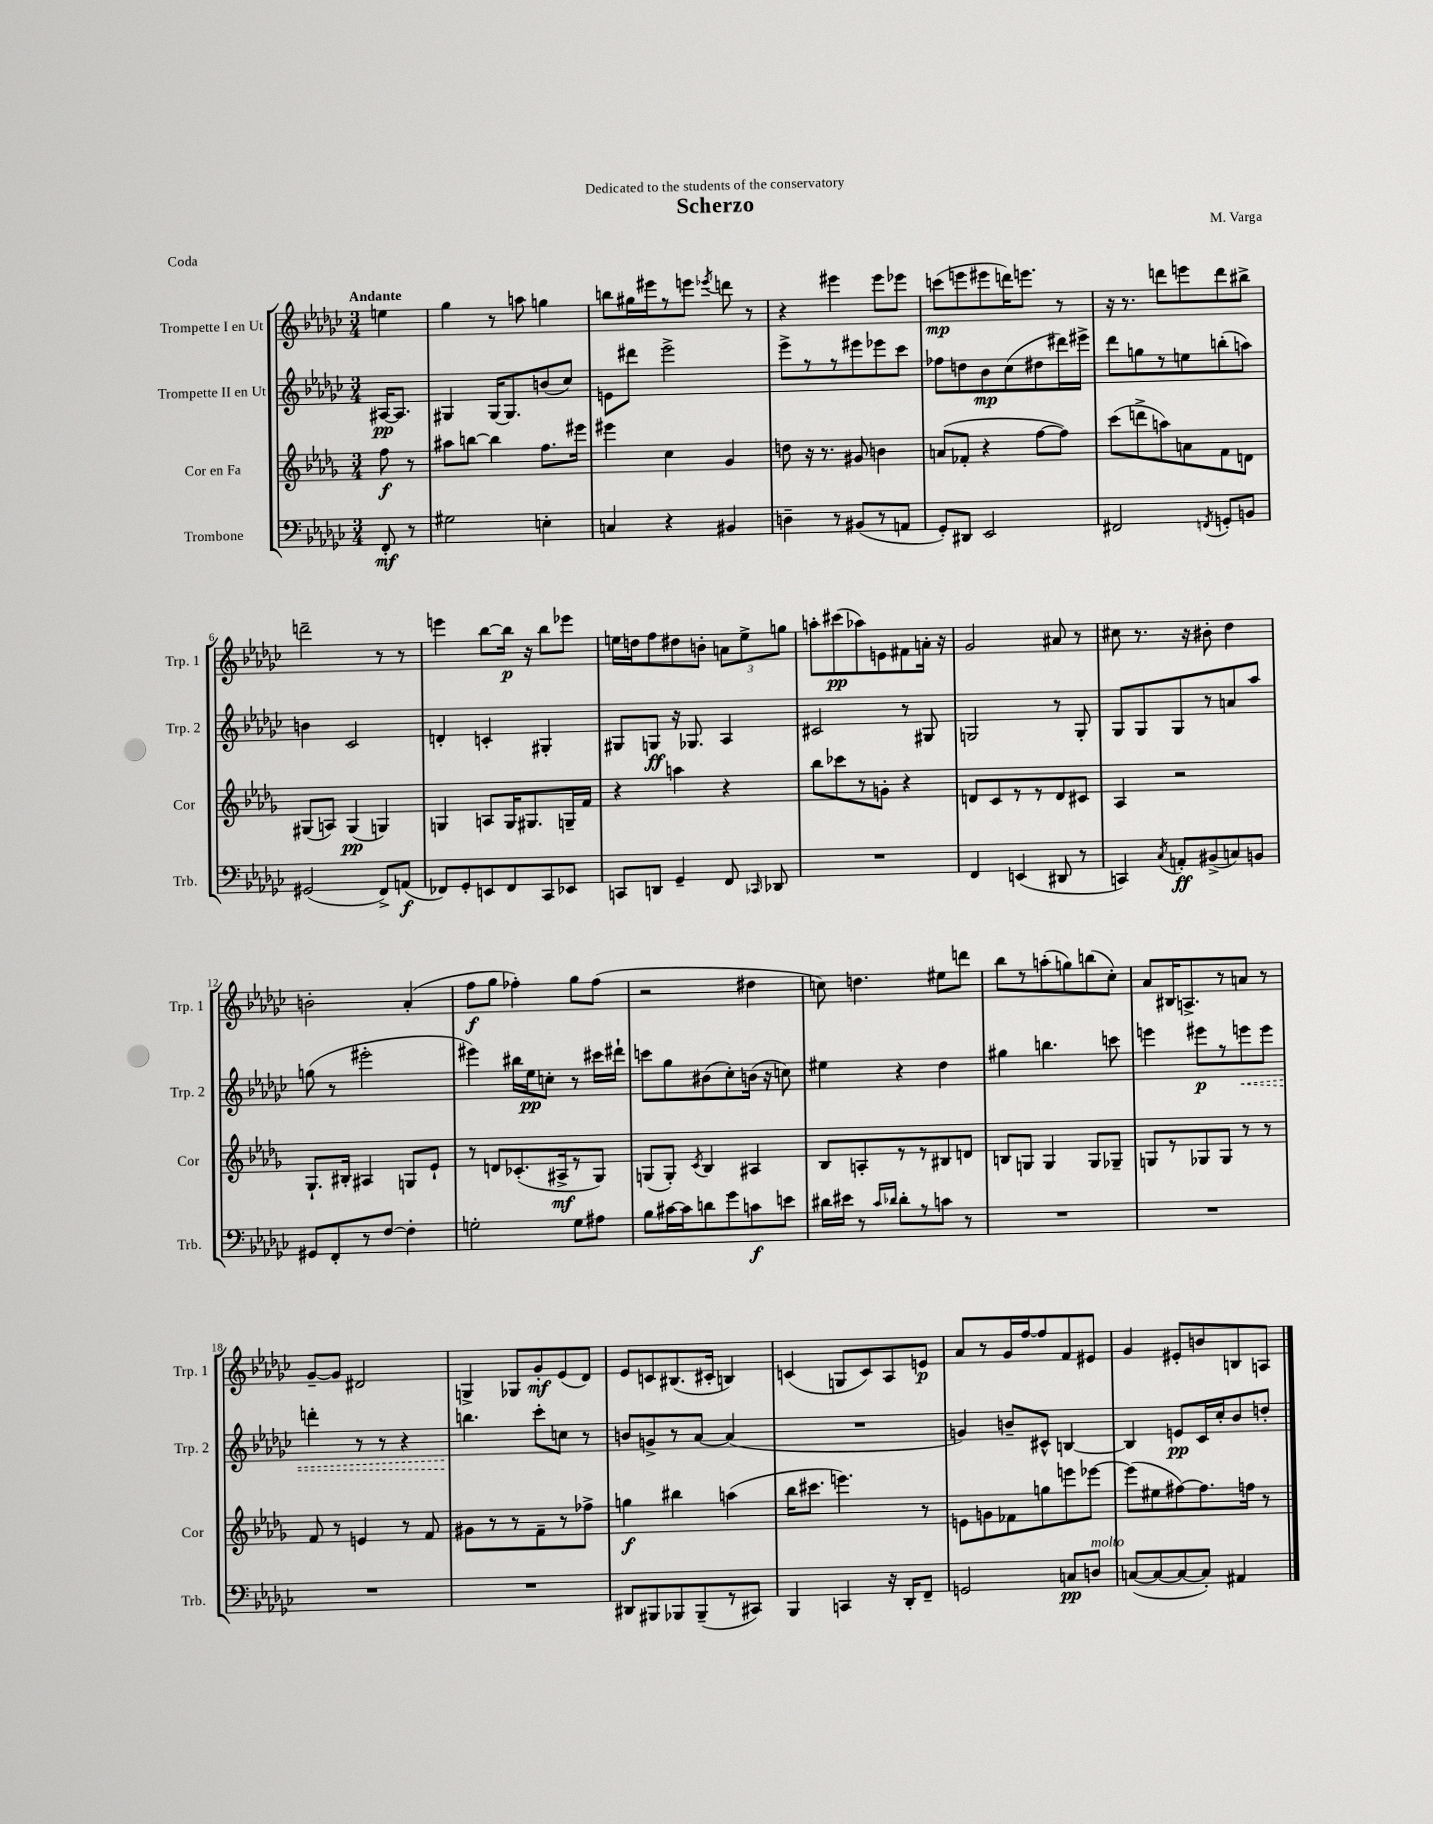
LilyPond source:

\header { title = "Scherzo" composer = "M. Varga" dedication = "Dedicated to the students of the conservatory" piece = "Coda" }
<<
\new StaffGroup <<
\new Staff = "s0" \with { instrumentName = "Trompette I en Ut" shortInstrumentName = "Trp. 1" } {
    \clef treble \key ges \major \numericTimeSignature \time 3/4 \partial 4 \tempo "Andante"
    \autoBeamOff e''4 |
    ges''4 r8 a''8 g''4 |
    b''8[ gis''16 eis'''16 r8 e'''8] \acciaccatura { ees'''8 } d'''8 r8 |
    r4 eis'''4 eis'''8[ ees'''8] |
    c'''8[\mp( e'''8 eis'''8 d'''16) e'''8.] r8 |
    r16 r8. d'''8[ e'''8 d'''8 bis''8]-> |
    d'''2-- r8 r8 |
    e'''4 bes''8[~ bes''16]\p r16 bes''8[ ees'''8] |
    e''16[ d''16 f''8 dis''8 b'8]-. \tuplet 3/2 { a'8[ e''8-> g''8] } |
    a''8[-. cis'''8\pp( aes''8) e'8 fis'8 a'16]-. r16 |
    ges'2 ais'8 r8 |
    cis''8 r8. r16 bis'8-. des''4 |
    b'2-. aes'4-.( |
    f''8[\f ges''8] fes''4-.) ges''8[ fes''8]( |
    r2 dis''4 |
    c''8) d''4. eis''8[ d'''8] |
    bes''8[ r8 a''8-.( g''8) b''8( ces''8]-.) |
    aes'8[ bis16 a8.-> r8 a'8] r8 |
    ges'8[~-- ges'8] dis'2 |
    g4-> ges8[ ges'8-.\mf ees'8( des'8]) |
    ees'8[ c'8 bis8.( cis'16]-. b4) |
    c'4( g8[ c'8) aes8 e'8]\p |
    aes'8[ r8 ges'16 f''16~ f''8 f'8 eis'8] |
    ges'4 eis'8[-. b'8 b8 a8] \bar "|." |
}
\new Staff = "s1" \with { instrumentName = "Trompette II en Ut" shortInstrumentName = "Trp. 2" } {
    \clef treble \key ges \major \numericTimeSignature \time 3/4 \partial 4
    \autoBeamOff ais16[~\pp ais8.] |
    gis4 gis16[~ gis8. b'8( ces''8]) |
    e'8[ dis'''8] ees'''2-> |
    ees'''8[-> r8 r8 eis'''8 ees'''8 ces'''8] |
    fes''8[ d''8 bes'8\mp ces''8( dis''8 dis'''16) eis'''16]-> |
    des'''8[ g''8 r8 e''8 b''8-.( a''8]) |
    b'4 ces'2 |
    d'4-. c'4-. gis4-. |
    gis8[ g8]\ff r16 ges8. aes4 |
    cis'2 r8 gis8 |
    g2 r8 g8-. |
    ges8[ ges8 ges8 r8 a'8 aes''8] |
    g''8( r8 eis'''2-. |
    eis'''4) bis''16[ ees''16\pp c''8]-. r8 cis'''16[ dis'''16]-! |
    c'''8[ ges''8 bis'8( ces''8-.) b'16]( r16 c''8) |
    eis''4 r4 des''4 |
    gis''4 b''4. c'''8 |
    e'''4 eis'''8[\p r8 \once \override Hairpin.style = #'dashed-line e'''8\< e'''8] |
    d'''4-. r8 r8 r4 |
    b''4.\! ces'''8[-. c''8] r8 |
    b'8[ g'8-> r8 aes'8]~ aes'4( |
    R2. |
    g'4) b'8[-- cis'8]-^ b4~ |
    b4 e'8[\pp ces'16 ces''16-. bes'8 d''8]-. \bar "|." |
}
\new Staff = "s2" \with { instrumentName = "Cor en Fa" shortInstrumentName = "Cor" } {
    \clef treble \key des \major \numericTimeSignature \time 3/4 \partial 4
    \autoBeamOff f''8\f r8 |
    ais''8[ b''8]~ b''4 f''8.[ eis'''16] |
    eis'''4 c''4 ges'4 |
    d''8 r16 r8. gis'8 b'4 |
    a'8[( fes'8]-. r4 f''8[~ f''8]) |
    c'''8[( d'''8-> a''8) a'8 f'8 d'8] |
    gis8[( a8]) gis4\pp( g4) |
    g4 a8[ g16 gis8. g16-- f'16] |
    r4 a''4 r4 |
    bes''8[ ces'''8 r8 g'8]-. r4 |
    d'8[ c'8 r8 r8 d'8 cis'8] |
    aes4 r2 |
    ges8.[-! bis16]-. ais4 g8[ ees'8]-! |
    r8 d'8[ ces'8.-.( ais16->\mf r8 ges8]) |
    g8[( g8]-.) \acciaccatura { c'8 } bes4 ais4 |
    bes8[ a8-. r8 r8 bis8 d'8] |
    b8[ g8] g4 g8[ ges8]-- |
    g8[ r8 ges8 ges8] r8 r8 |
    f'8 r8 e'4 r8 f'8 |
    gis'8[ r8 r8 f'8-- r8 fes''8]-> |
    g''4\f bis''4 a''4( |
    bes''16[ cis'''8.] e'''4.) r8 |
    e'8[ g'8 fes'8 g''8 e'''8 ees'''8]~ |
    ees'''8[( eis''8 fis''8~) fis''8. f''16] r8 \bar "|." |
}
\new Staff = "s3" \with { instrumentName = "Trombone" shortInstrumentName = "Trb." } {
    \clef bass \key ges \major \numericTimeSignature \time 3/4 \partial 4
    \autoBeamOff f,8-.\mf r8 |
    gis2 e4-. |
    c4 r4 bis,4 |
    d4-- r8 bis,8[( r8 a,8] |
    ges,8[-.) dis,8] ees,2 |
    fis,2 \acciaccatura { f,8 } g,8[-. b,8] |
    gis,2( f,8[->) a,8]\f( |
    fes,8[) ges,8-. e,8 fes,8 ces,8 ees,8] |
    c,8[ d,8] ges,4-- f,8 \grace { ces,16 } des,8 |
    R2. |
    f,4 e,4( dis,8 r8 |
    c,4) \acciaccatura { ces8 } a,8[-.\ff bis,8->( c8) b,8] |
    gis,8[ f,8-. r8 f8]~ f4-. |
    g2-. g8[ ais8] |
    bes8[ cis'16~ cis'16 d'8 ges'8 c'8\f e'8] |
    dis'16[ eis'16] r8 \grace { ces'16[ des'16] } des'8[-. r8 c'8] r8 |
    R2. |
    R2. |
    R2. |
    R2. |
    dis,8[ bis,,8 bes,,8 bes,,8--( r8 cis,8]) |
    bes,,4 c,4 r16 des,16[-. f,8]-- |
    g,2 c8[\pp d8]^\markup { \italic "molto" } |
    c8[~( c8~ c8~ c8]-.) ais,4 \bar "|." |
}
>>
>>
